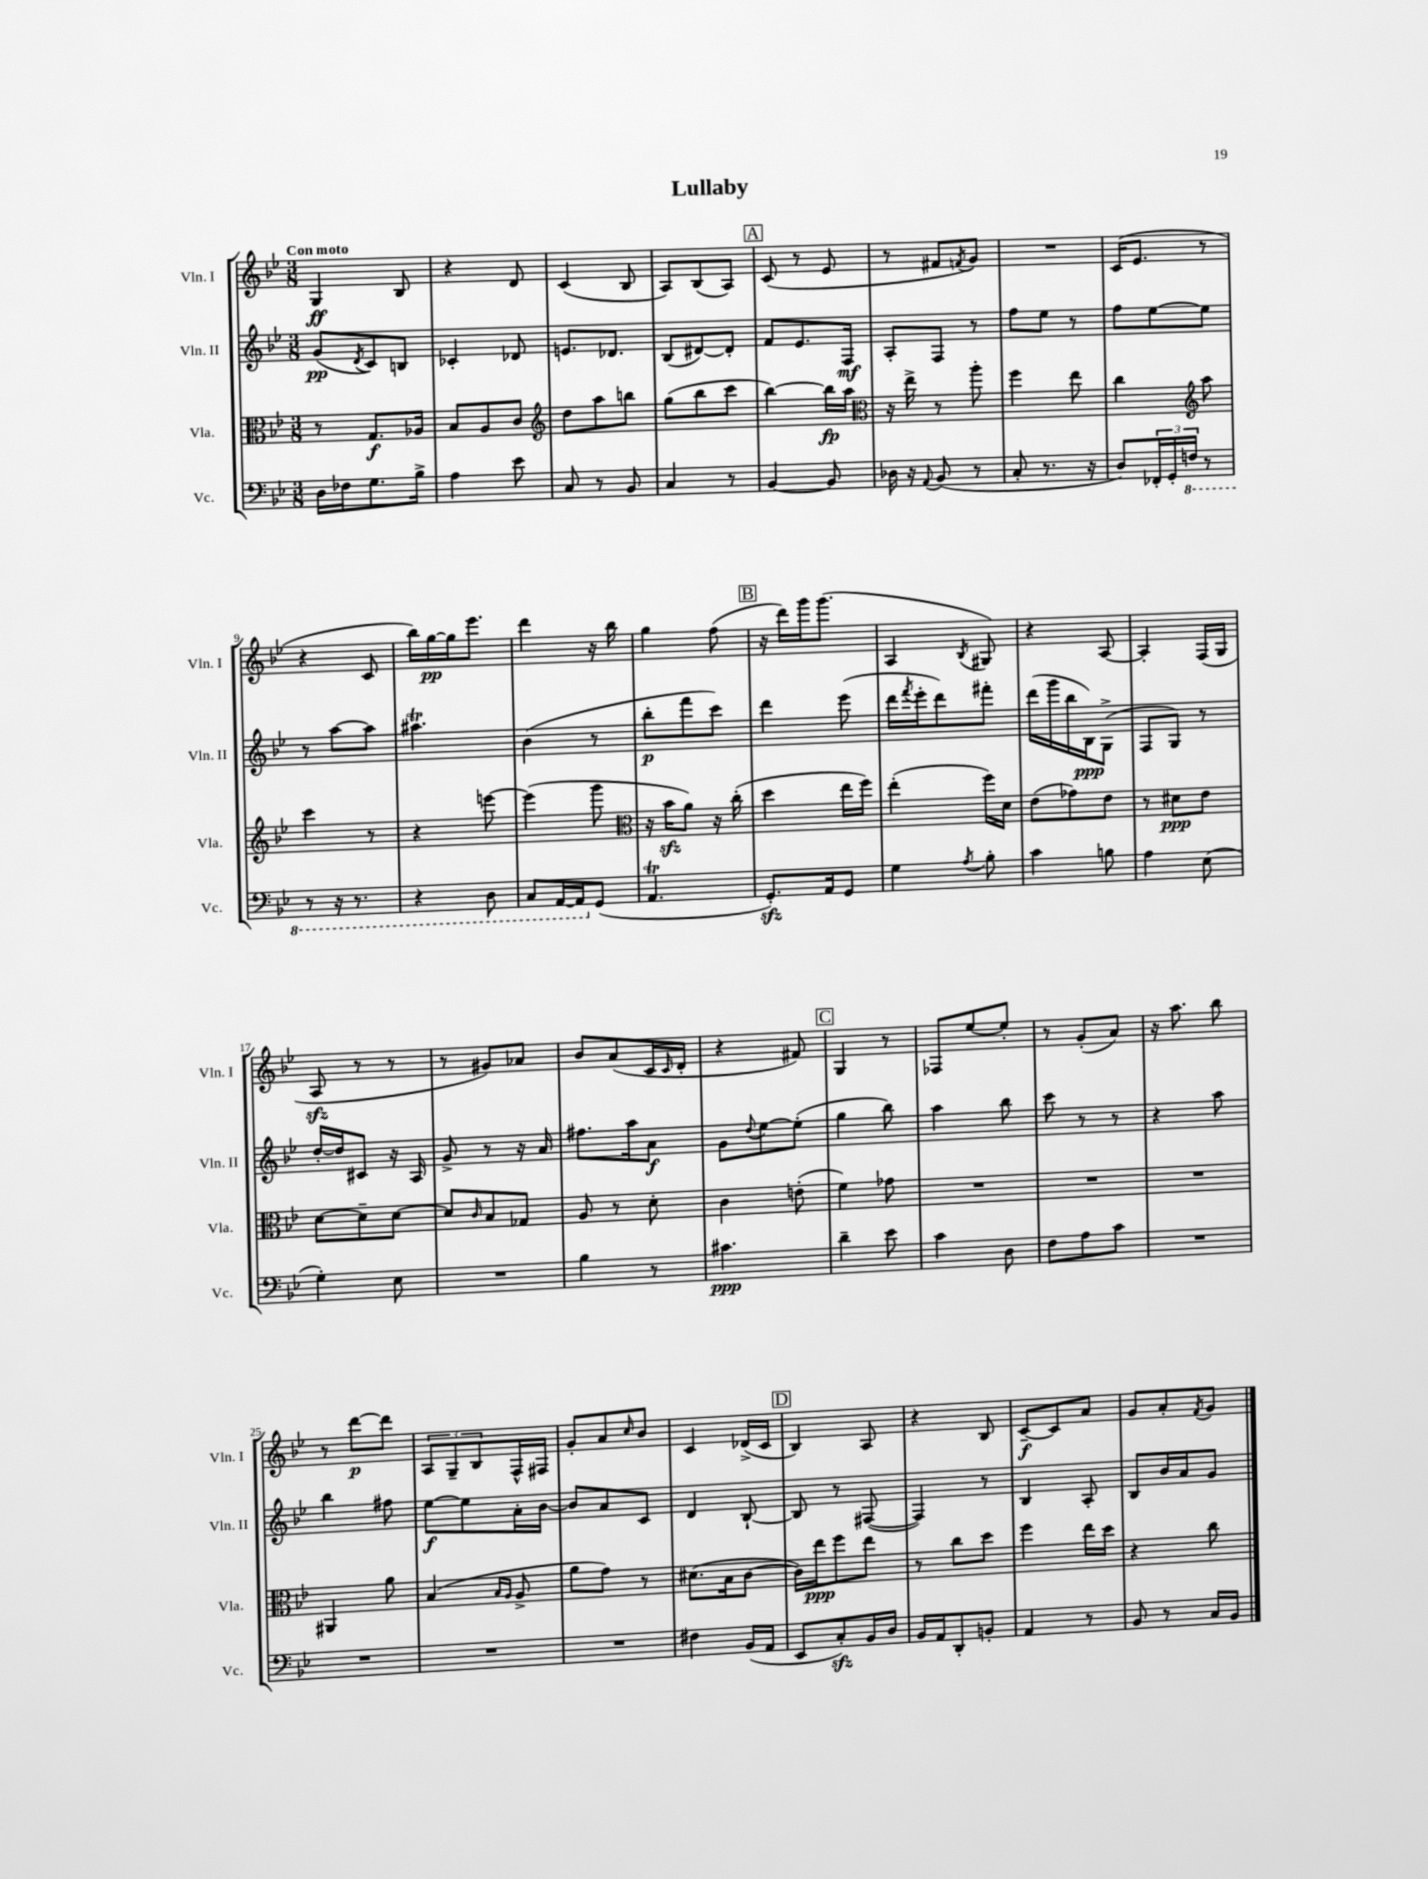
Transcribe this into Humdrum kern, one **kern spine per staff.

**kern	**dynam	**kern	**dynam	**kern	**dynam	**kern	**dynam
*part4	*part4	*part3	*part3	*part2	*part2	*part1	*part1
*staff4	*staff4	*staff3	*staff3	*staff2	*staff2	*staff1	*staff1
*I"Vc.	*	*I"Vla.	*	*I"Vln. II	*	*I"Vln. I	*
*I'Vc.	*	*I'Vla.	*	*I'Vln. II	*	*I'Vln. I	*
*clefF4	*	*clefC3	*	*clefG2	*	*clefG2	*
*k[b-e-]	*	*k[b-e-]	*	*k[b-e-]	*	*k[b-e-]	*
*M3/8	*	*M3/8	*	*M3/8	*	*M3/8	*
=1	=1	=1	=1	=1	=1	=1	=1
!	!	!	!	!	!	!LO:TX:a:B:t=Con moto	!
16D\LL	.	8r	.	(8g/L	pp	4G/	ff
16F-X\J	.	.	.	.	.	.	.
.	.	.	.	8qd/	.	.	.
8.G\	.	8.G/L	f	8c/)	.	.	.
.	.	.	.	8Bn/J	.	8B-/	.
16B-^\Jk	.	16A-X/Jk	.	.	.	.	.
=2	=2	=2	=2	=2	=2	=2	=2
4A\	.	8B-/L	.	4c-X'/	.	4r	.
.	.	8A/	.	.	.	.	.
8e-\	.	8c/J	.	8d-X/	.	8d/	.
=3	=3	=3	=3	=3	=3	=3	=3
*	*	*clefG2	*	*	*	*	*
8C/	.	8dd\L	.	8.en/L	.	(4c/	.
8r	.	8aa\	.	.	.	.	.
.	.	.	.	8.d-X/J	.	.	.
8BB-/	.	8bbn\J	.	.	.	8B-/	.
=4	=4	=4	=4	=4	=4	=4	=4
4C/	.	(8gg\L	.	(8B-/L	.	8A/L)	.
.	.	8bb-\	.	[8d#X/)	.	(8B-/	.
8r	.	8ccc\J	.	8d#'/J]	.	8A/J)	.
!!LO:REH:place=s1:t=A
=5	=5	=5	=5	=5	=5	=5	=5
[4BB-/	.	[4bb-\)	.	8f/L	.	(8c/	.
.	.	.	.	8.e-/	.	8r	.
8BB-/]	.	16bb-\LL]	fp	.	.	8e-/	.
.	.	16aa\JJ	.	16F/Jk	mf	.	.
=6	=6	=6	=6	=6	=6	=6	=6
*	*	*clefC3	*	*	*	*	*
16D-X\	.	16r	.	8A'/L	.	8r	.
16r	.	16ee-^\	.	.	.	.	.
8qqAA/	.	.	.	.	.	.	.
(8BB-/	.	8r	.	8F/J	.	8f#X/L	.
.	.	.	.	.	.	8qfn/	.
8r	.	8aa'\	.	8r	.	8g/J)	.
=7	=7	=7	=7	=7	=7	=7	=7
8C'/	.	4ff\	.	8ff\L	.	4.r	.
8.r	.	.	.	8ee-\J	.	.	.
.	.	8ee-\	.	8r	.	.	.
16r	.	.	.	.	.	.	.
=8	=8	=8	=8	=8	=8	=8	=8
8D/L)	.	4cc\	.	8ff\L	.	(16c/KL	.
.	.	.	.	.	.	8.e-/J	.
24FF-X'/L	.	.	.	[8ee-\	.	.	.
24GG'/	.	.	.	.	.	.	.
*8ba	*	*	*	*	*	*	*
24FFn/JJ	.	.	.	.	.	.	.
*	*	*clefG2	*	*	*	*	*
8r	.	8aa\	.	8ee-\J]	.	8r	.
!!LO:LB:g=z
=9	=9	=9	=9	=9	=9	=9	=9
8r	.	4ccc\	.	8r	.	4r	.
16r	.	.	.	[8aa\L	.	.	.
8.r	.	.	.	.	.	.	.
.	.	8r	.	8aa\J]	.	8c/	.
=10	=10	=10	=10	=10	=10	=10	=10
4r	.	4r	.	4.aa#Xt\	.	16bb-\LL)	.
.	.	.	.	.	.	[16gg\	pp
.	.	.	.	.	.	16gg\J]	.
.	.	.	.	.	.	8.eee-\J	.
8DD\	.	[8eeen\	.	.	.	.	.
=11	=11	=11	=11	=11	=11	=11	=11
8CC/L	.	(4eee\]	.	(4b-\	.	4ddd\	.
[16AAA/L	.	.	.	.	.	.	.
16AAA/J]	.	.	.	.	.	.	.
*X8ba	*	*	*	*	*	*	*
(8GG/J	.	8ggg\	.	8r	.	16r	.
.	.	.	.	.	.	16bb-\	.
=12	=12	=12	=12	=12	=12	=12	=12
*	*	*clefC3	*	*	*	*	*
4.AAt/	.	16r	.	8bb-'\L	p	4gg\	.
.	.	16b-zz\KL	.	.	.	.	.
.	.	8a\J)	.	8fff\	.	.	.
.	.	16r	.	8ccc\J)	.	(8ff\	.
.	.	(16cc'\	.	.	.	.	.
!!LO:REH:place=s1:t=B
=13	=13	=13	=13	=13	=13	=13	=13
8.GGzz'/L)	.	4dd\	.	4ddd\	.	16r	.
.	.	.	.	.	.	16ddd\LL)	.
.	.	.	.	.	.	16ggg\J	.
16AA/k	.	.	.	.	.	(8.ggg\J	.
8GG/J	.	16ee-\LL	.	(8eee-\	.	.	.
.	.	16ff\JJ)	.	.	.	.	.
=14	=14	=14	=14	=14	=14	=14	=14
4G\	.	(4ee-'\	.	16ddd\LL	.	4A/	.
.	.	.	.	8qfff/	.	.	.
.	.	.	.	16eee-'\J	.	.	.
.	.	.	.	8ddd\)	.	.	.
8qA/	.	.	.	.	.	8qB-/	.
8B-'\	.	16ff\LL)	.	8fff#X'\J	.	8G#X/)	.
.	.	16d\JJ	.	.	.	.	.
=15	=15	=15	=15	=15	=15	=15	=15
4c\	.	(8e-\L	.	(16ddd\LL	.	4r	.
.	.	.	.	16ggg\	.	.	.
.	.	8g-X\)	.	16bb-\	.	.	.
.	.	.	.	16B-\J)	ppp	.	.
8Bn\	.	8e-\J	.	(8G^\J	.	[8A/	.
=16	=16	=16	=16	=16	=16	=16	=16
4A\	.	8r	.	8F/L	.	4A'/]	.
.	.	8d#X\L	ppp	8G/J)	.	.	.
(8E-\	.	8e-\J	.	8r	.	(16F/LL	.
.	.	.	.	.	.	16G/JJ	.
!!LO:LB:g=z
=17	=17	=17	=17	=17	=17	=17	=17
4G'\)	.	[8d\L	.	[16dd'/LL	.	8Azz/	.
.	.	.	.	16dd/J]	.	.	.
.	.	8d~\]	.	8c#X/J	.	8r	.
8E-\	.	[8d\J	.	16r	.	8r	.
.	.	.	.	16A/	.	.	.
=18	=18	=18	=18	=18	=18	=18	=18
4.r	.	8d/L]	.	8g^/	.	8r	.
.	.	16qqc/	.	.	.	.	.
.	.	8B-/	.	8r	.	8g#X/L)	.
.	.	8G-X/J	.	16r	.	8a-X/J	.
.	.	.	.	16a/	.	.	.
=19	=19	=19	=19	=19	=19	=19	=19
4B-\	.	8A/	.	8.ff#X\L	.	8b-/L	.
.	.	8r	.	.	.	(8a/	.
.	.	.	.	16aa\k	.	.	.
8r	.	8d'\	.	8a\J	f	16c/L	.
.	.	.	.	.	.	16qqc/	.
.	.	.	.	.	.	16d'/JJ	.
=20	=20	=20	=20	=20	=20	=20	=20
4.c#X\	ppp	4c\	.	8g\L	.	4r	.
.	.	.	.	8qqdd/	.	.	.
.	.	.	.	[8ee-\	.	.	.
.	.	(8en'\	.	(8ee-'\J]	.	8f#X/)	.
!!LO:REH:place=s1:t=C
=21	=21	=21	=21	=21	=21	=21	=21
4d~\	.	4f\)	.	4gg\	.	4G/	.
8e-\	.	8g-X\	.	8bb-\)	.	8r	.
=22	=22	=22	=22	=22	=22	=22	=22
4c\	.	4.r	.	4aa\	.	8F-X/L	.
.	.	.	.	.	.	[8ee-/	.
8D\	.	.	.	8bb-\	.	8ee-'/J]	.
=23	=23	=23	=23	=23	=23	=23	=23
8F\L	.	4.r	.	8ccc\	.	8r	.
8A\	.	.	.	8r	.	(8g'/L	.
8c\J	.	.	.	8r	.	8a/J)	.
=24	=24	=24	=24	=24	=24	=24	=24
4.r	.	4.r	.	4r	.	16r	.
.	.	.	.	.	.	8.aa\	.
.	.	.	.	8aa\	.	8bb-\	.
!!LO:LB:g=z
=25	=25	=25	=25	=25	=25	=25	=25
4.r	.	4AA#X/	.	4bb-\	.	8r	.
.	.	.	.	.	.	[8ddd\L	p
.	.	8a\	.	8ff#X\	.	8ddd\J]	.
=26	=26	=26	=26	=26	=26	=26	=26
4.r	.	(4B-/	.	[8ee-\L	f	12A/L	.
.	.	.	.	.	.	12G~/	.
.	.	.	.	8ee-\]	.	.	.
.	.	.	.	.	.	12B-/	.
.	.	16qqB-/LL	.	.	.	.	.
.	.	16qqA/JJ	.	.	.	.	.
.	.	8A^/	.	16a'\L	.	16F^^/L	.
.	.	.	.	[16b-\JJ	.	16F#X/JJ	.
=27	=27	=27	=27	=27	=27	=27	=27
4.r	.	8a\L	.	8b-/L]	.	8g'/L	.
.	.	8g\J)	.	8a/	.	8a/	.
.	.	.	.	.	.	16qqcc/	.
.	.	8r	.	8c/J	.	8b-/J	.
=28	=28	=28	=28	=28	=28	=28	=28
4F#X\	.	(8.d#X\L	.	4d/	.	4c/	.
.	.	16B-\k	.	.	.	.	.
(16BB-/LL	.	[8c\J	.	[8B-`/	.	(16d-X^/LL	.
16AA/JJ	.	.	.	.	.	16c/JJ	.
!!LO:REH:place=s1:t=D
=29	=29	=29	=29	=29	=29	=29	=29
8EE-/L	.	16c\LL])	.	8B-/]	.	4B-/)	.
.	.	16ee-\J	ppp	.	.	.	.
8Czz'/)	.	8ff\	.	8r	.	.	.
16BB-/L	.	8ee-\J	.	([8F#X/	.	8A/	.
16D/JJ	.	.	.	.	.	.	.
=30	=30	=30	=30	=30	=30	=30	=30
16BB-/LL	.	8r	.	4F#/])	.	4r	.
16AA/J	.	.	.	.	.	.	.
8DD'/	.	8cc\L	.	.	.	.	.
8BBn'/J	.	8dd\J	.	8r	.	8B-/	.
=31	=31	=31	=31	=31	=31	=31	=31
4AA/	.	4ff\	.	4B-/	.	[8c~/L	f
.	.	.	.	.	.	8c/]	.
8r	.	16ee-\LL	.	8A'/	.	8a/J	.
.	.	16dd\JJ	.	.	.	.	.
=32	=32	=32	=32	=32	=32	=32	=32
8BB-/	.	4r	.	8B-/L	.	8g/L	.
8r	.	.	.	16b-/L	.	8a'/	.
.	.	.	.	16a/J	.	.	.
.	.	.	.	.	.	8qf/	.
16C/LL	.	8cc\	.	8g/J	.	8g/J	.
16BB-/JJ	.	.	.	.	.	.	.
==	==	==	==	==	==	==	==
*-	*-	*-	*-	*-	*-	*-	*-
